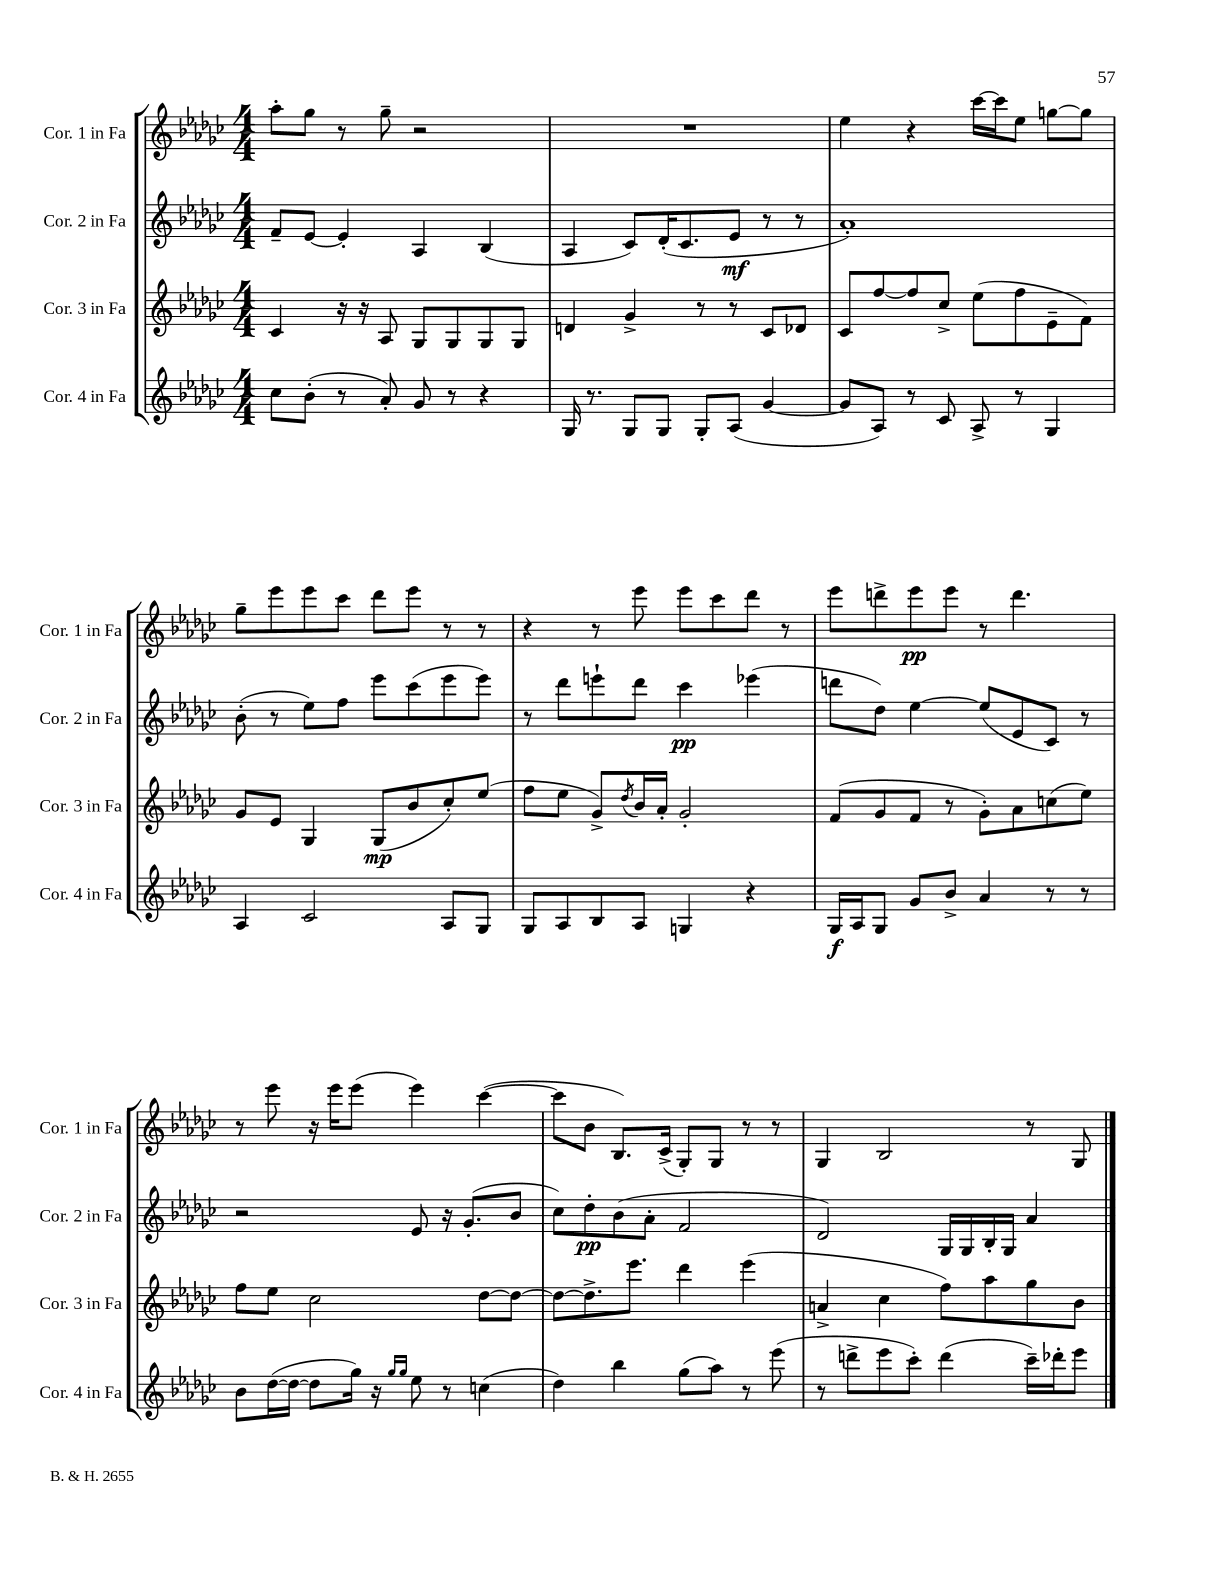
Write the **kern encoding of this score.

**kern	**dynam	**kern	**dynam	**kern	**dynam	**kern	**dynam
*part4	*part4	*part3	*part3	*part2	*part2	*part1	*part1
*staff4	*staff4	*staff3	*staff3	*staff2	*staff2	*staff1	*staff1
*I"Cor. 4 in Fa	*	*I"Cor. 3 in Fa	*	*I"Cor. 2 in Fa	*	*I"Cor. 1 in Fa	*
*I'Cor. 4 in Fa	*	*I'Cor. 3 in Fa	*	*I'Cor. 2 in Fa	*	*I'Cor. 1 in Fa	*
*clefG2	*	*clefG2	*	*clefG2	*	*clefG2	*
*k[b-e-a-d-g-c-]	*	*k[b-e-a-d-g-c-]	*	*k[b-e-a-d-g-c-]	*	*k[b-e-a-d-g-c-]	*
*M4/4	*	*M4/4	*	*M4/4	*	*M4/4	*
=5	=5	=5	=5	=5	=5	=5	=5
8cc-\L	.	4c-/	.	8f~/L	.	8aa-'\L	.
(8b-'\J	.	.	.	[8e-/J	.	8gg-\J	.
8r	.	16r	.	4e-'/]	.	8r	.
.	.	16r	.	.	.	.	.
8a-'/)	.	8A-/	.	.	.	8gg-~\	.
8g-/	.	8G-/L	.	4A-/	.	2r	.
8r	.	8G-/	.	.	.	.	.
4r	.	8G-/	.	(4B-/	.	.	.
.	.	8G-/J	.	.	.	.	.
=6	=6	=6	=6	=6	=6	=6	=6
16G-/	.	4dn/	.	4A-/	.	1r	.
8.r	.	.	.	.	.	.	.
8G-/L	.	4g-^/	.	8c-/L)	.	.	.
8G-/J	.	.	.	(16d-'/K	.	.	.
.	.	.	.	8.c-/	.	.	.
8G-'/L	.	8r	.	.	.	.	.
(8A-/J	.	8r	.	8e-/J	mf	.	.
[4g-/	.	8c-/L	.	8r	.	.	.
.	.	8d-X/J	.	8r	.	.	.
=7	=7	=7	=7	=7	=7	=7	=7
8g-/L]	.	8c-/L	.	1a-')	.	4ee-\	.
8A-/J)	.	[8ff/	.	.	.	.	.
8r	.	8ff/]	.	.	.	4r	.
8c-/	.	8cc-^/J	.	.	.	.	.
8A-^/	.	(8ee-\L	.	.	.	[16ccc-\LL	.
.	.	.	.	.	.	16ccc-\J]	.
8r	.	8ff\	.	.	.	8ee-\J	.
4G-/	.	8e-~\	.	.	.	[8ggn\L	.
.	.	8f\J)	.	.	.	8gg\J]	.
!!LO:LB:g=z
=8	=8	=8	=8	=8	=8	=8	=8
4A-/	.	8g-/L	.	(8b-'\	.	8gg-~\L	.
.	.	8e-/J	.	8r	.	8eee-\	.
2c-/	.	4G-/	.	8ee-\L)	.	8eee-\	.
.	.	.	.	8ff\J	.	8ccc-\J	.
.	.	(8G-/L	mp	8eee-\L	.	8ddd-\L	.
.	.	8b-/	.	(8ccc-\	.	8eee-\J	.
8A-/L	.	8cc-'/)	.	8eee-\	.	8r	.
8G-/J	.	(8ee-/J	.	8eee-\J)	.	8r	.
=9	=9	=9	=9	=9	=9	=9	=9
8G-/L	.	8ff\L	.	8r	.	4r	.
8A-/	.	8ee-\J	.	8ddd-\L	.	.	.
8B-/	.	8g-^/L)	.	8eeen`\	.	8r	.
.	.	8qdd-/	.	.	.	.	.
8A-/J	.	16b-/L	.	8ddd-\J	.	8eee-\	.
.	.	16a-'/JJ	.	.	.	.	.
4Gn/	.	2g-'/	.	4ccc-\	pp	8eee-\L	.
.	.	.	.	.	.	8ccc-\	.
4r	.	.	.	(4eee-X\	.	8ddd-\J	.
.	.	.	.	.	.	8r	.
=10	=10	=10	=10	=10	=10	=10	=10
16G-/LL	f	(8f/L	.	8dddn\L	.	8eee-\L	.
16A-/J	.	.	.	.	.	.	.
8G-/J	.	8g-/	.	8dd-\J)	.	8dddn^\	.
8g-/L	.	8f/J	.	[4ee-\	.	8eee-\	pp
8b-^/J	.	8r	.	.	.	8eee-\J	.
4a-/	.	8g-'\L)	.	(8ee-/L]	.	8r	.
.	.	8a-\	.	8e-/	.	4.ddd\	.
8r	.	(8ccn\	.	8c-/J)	.	.	.
8r	.	8ee-\J)	.	8r	.	.	.
!!LO:LB:g=z
=11	=11	=11	=11	=11	=11	=11	=11
8b-\L	.	8ff\L	.	2r	.	8r	.
([16dd-\L	.	8ee-\J	.	.	.	8eee-\	.
16dd-\JJ_	.	.	.	.	.	.	.
8dd-\L]	.	2cc-\	.	.	.	16r	.
.	.	.	.	.	.	16eee-\KL	.
16gg-\Jk)	.	.	.	.	.	(8eee-\J	.
16r	.	.	.	.	.	.	.
16qqgg-/LL	.	.	.	.	.	.	.
16qqgg-/JJ	.	.	.	.	.	.	.
8ee-\	.	.	.	8e-/	.	4eee-\)	.
8r	.	.	.	16r	.	.	.
.	.	.	.	(8.g-'/L	.	.	.
(4ccn\	.	[8dd-\L	.	.	.	([4ccc-\	.
.	.	8dd-\J_	.	8b-/J	.	.	.
=12	=12	=12	=12	=12	=12	=12	=12
4dd-\)	.	8dd-\L_	.	8cc-\L)	.	8ccc-\L]	.
.	.	8.dd-^\]	.	8dd-'\	pp	8b-\J	.
4bb-\	.	.	.	(8b-\	.	8.B-/L)	.
.	.	8.eee-\J	.	.	.	.	.
.	.	.	.	8a-'\J	.	.	.
.	.	.	.	.	.	(16c-^/Jk	.
(8gg-\L	.	4ddd-\	.	2f/	.	8G-'/L)	.
8aa-\J)	.	.	.	.	.	8G-/J	.
8r	.	(4eee-\	.	.	.	8r	.
(8eee-\	.	.	.	.	.	8r	.
=13	=13	=13	=13	=13	=13	=13	=13
8r	.	4an^/	.	2d-/)	.	4G-/	.
8dddn^\L	.	.	.	.	.	.	.
8eee-\	.	4cc-\	.	.	.	2B-/	.
8ccc-'\J)	.	.	.	.	.	.	.
(4ddd\	.	8ff\L)	.	16G-/LL	.	.	.
.	.	.	.	16G-/	.	.	.
.	.	8aa-\	.	16B-'/	.	.	.
.	.	.	.	16G-/JJ	.	.	.
16ccc-~\LL)	.	8gg-\	.	4a-/	.	8r	.
16ddd-X'\J	.	.	.	.	.	.	.
8eee-\J	.	8b-\J	.	.	.	8G-/	.
==	==	==	==	==	==	==	==
*-	*-	*-	*-	*-	*-	*-	*-
